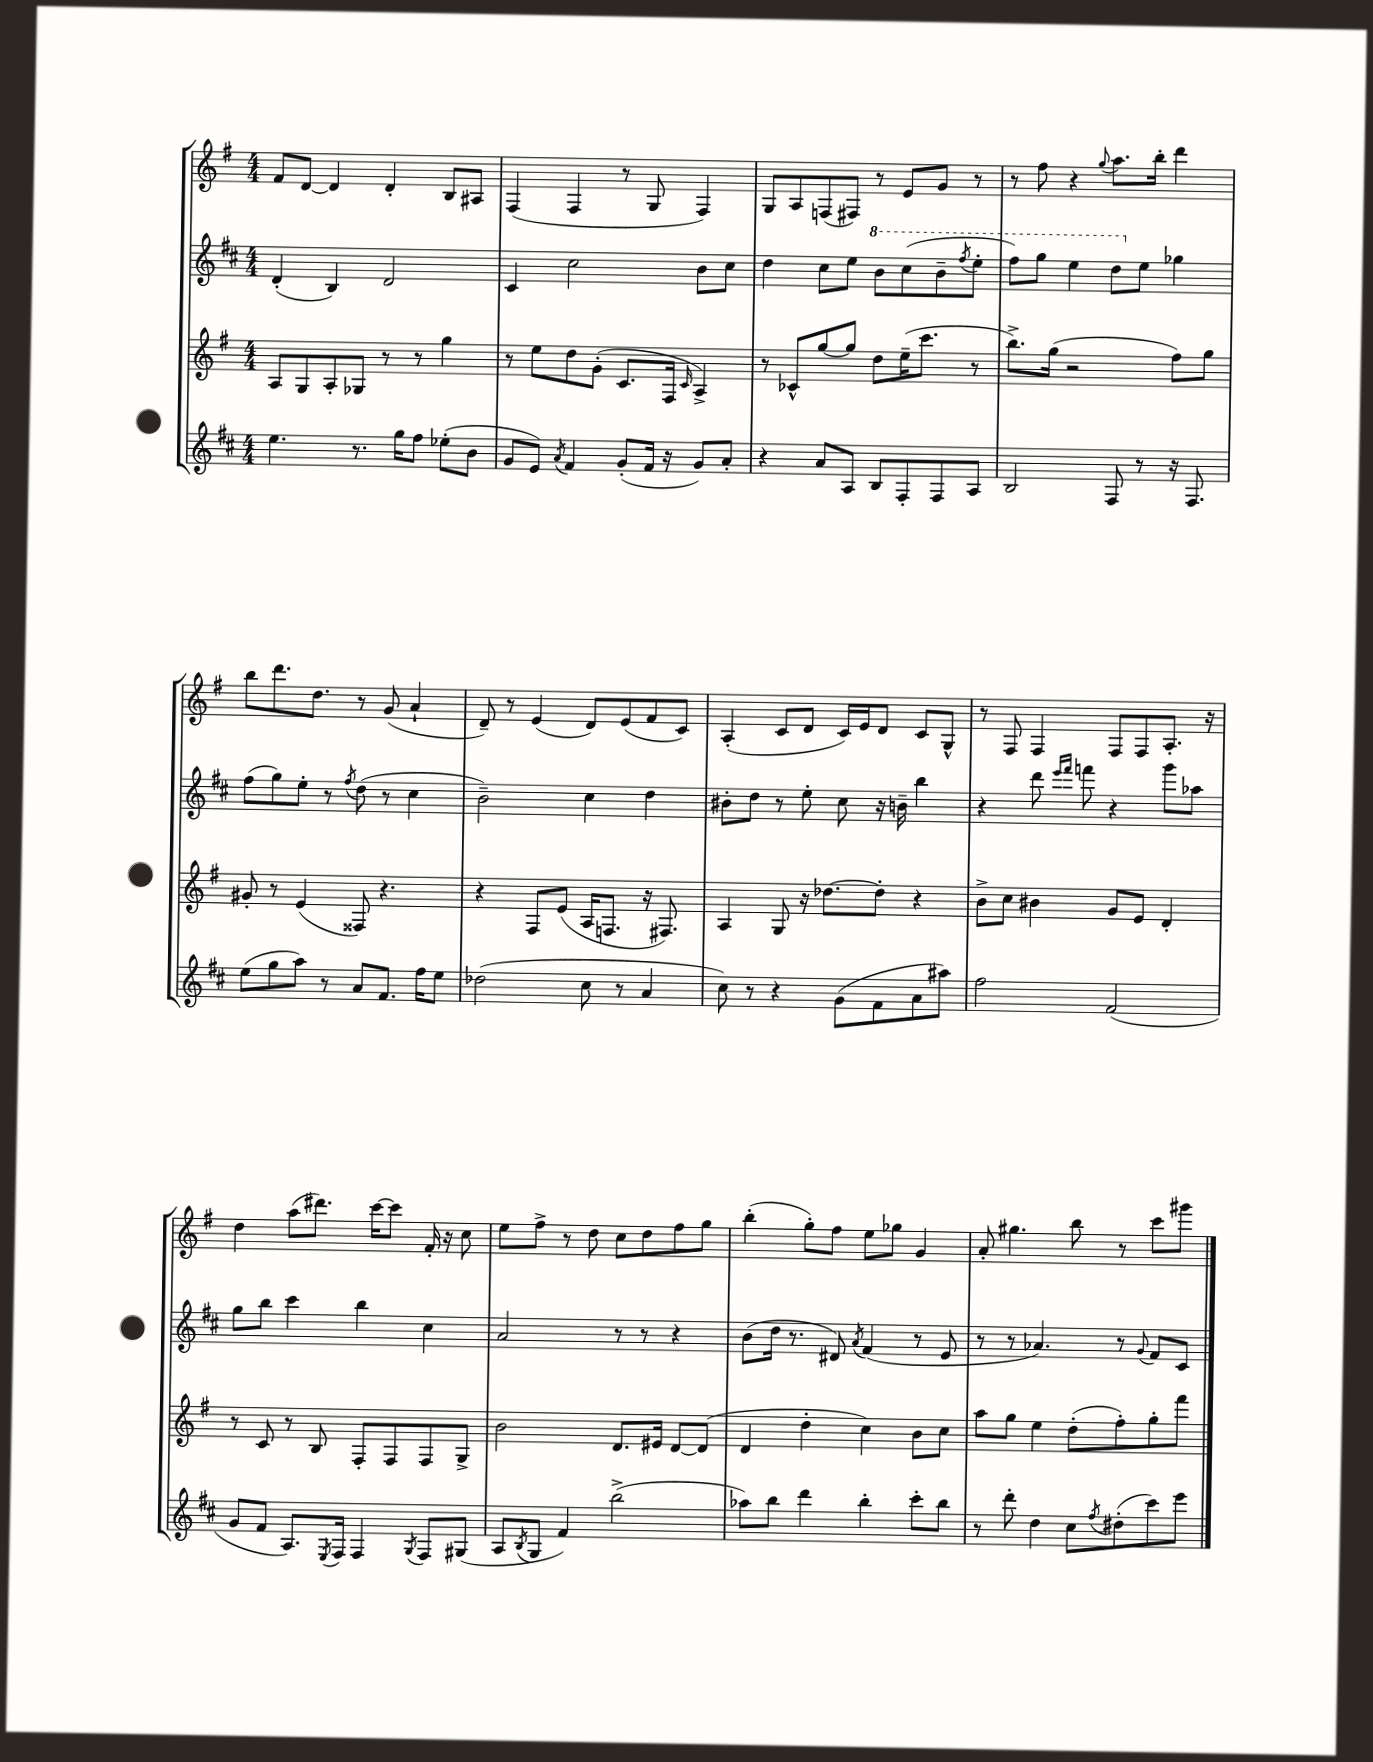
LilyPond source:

<<
\new StaffGroup <<
\new Staff = "s0" {
    \clef treble \key g \major \numericTimeSignature \time 4/4
    fis'8 d'8~ d'4 d'4-. b8 ais8 |
    fis4( fis4 r8 g8 fis4) |
    g8 a8 f8( fis8) r8 e'8 g'8 r8 |
    r8 fis''8 r4 \appoggiatura { g''8 } a''8. b''16-. d'''4 |
    b''8 d'''8. d''8. r8 g'8( a'4-! |
    d'8--) r8 e'4( d'8) e'8( fis'8 c'8) |
    a4-.( c'8 d'8 c'16) e'16 d'8 c'8 g8-^ |
    r8 fis8 fis4 fis8 fis8 a8.-. r16 |
    d''4 a''8( dis'''8.) c'''16~ c'''8 fis'16-. r16 c''8 |
    e''8 fis''8-> r8 d''8 c''8 d''8 fis''8 g''8 |
    b''4-.( g''8-.) fis''8 e''8 ges''8 g'4 |
    a'8-. gis''4. b''8 r8 c'''8 gis'''8 \bar "|." |
}
\new Staff = "s1" {
    \clef treble \key d \major \numericTimeSignature \time 4/4
    d'4-.( b4) d'2 |
    cis'4 cis''2 b'8 cis''8 |
    d''4 cis''8 e''8 \ottava #1 b''8 cis'''8( b''8-- \acciaccatura { fis'''8 } e'''8-. |
    fis'''8) g'''8 e'''4 d'''8 \ottava #0 e''8 ges''4 |
    fis''8( g''8) e''8-. r8 \acciaccatura { fis''8 } d''8( r8 cis''4 |
    b'2--) cis''4 d''4 |
    bis'8-. d''8 r8 e''8-. cis''8 r16 b'16-- b''4 |
    r4 d'''8 \grace { e'''16 fis'''16 } f'''8 r4 g'''8 aes''8 |
    g''8 b''8 cis'''4 b''4 cis''4 |
    a'2 r8 r8 r4 |
    b'8( d''16 r8. dis'8) \acciaccatura { a'8 } fis'4( r8 e'8 |
    r8 r8 aes'4.) r8 \appoggiatura { g'8 } fis'8 cis'8 \bar "|." |
}
\new Staff = "s2" {
    \clef treble \key g \major \numericTimeSignature \time 4/4
    a8 g8 a8-. ges8 r8 r8 g''4 |
    r8 e''8 d''8 g'8-.( c'8. fis16 \grace { c'16 } a4->) |
    r8 ces'8-^ g''8~ g''8 d''8 e''16--( c'''8. r8 |
    b''8.->) g''16( r2 fis''8) g''8 |
    gis'8-. r8 e'4( fisis8) r4. |
    r4 fis8 e'8( a16 f8. r16 fis8.) |
    a4 g8 r16 des''8.~ des''8-. r4 |
    b'8-> c''8 bis'4 g'8 e'8 d'4-. |
    r8 c'8 r8 b8 fis8-. fis8 fis8 g8-> |
    b'2 d'8. eis'16 d'8~ d'8( |
    d'4 d''4-. c''4) b'8 c''8 |
    a''8 g''8 e''4 d''8-.( fis''8-.) g''8-. fis'''8 \bar "|." |
}
\new Staff = "s3" {
    \clef treble \key d \major \numericTimeSignature \time 4/4
    e''4. r8. g''16 fis''8 ees''8-.( b'8 |
    g'8 e'8) \acciaccatura { a'8 } fis'4 g'8-.( fis'16 r16 g'8) a'8-. |
    r4 a'8 a8 b8 fis8-. fis8 a8 |
    b2 fis8 r8 r16 fis8. |
    e''8( g''8 a''8) r8 a'8 fis'8. fis''16 e''8 |
    des''2( cis''8 r8 a'4 |
    cis''8) r8 r4 g'8( fis'8 a'8 ais''8) |
    fis''2 fis'2( |
    g'8 fis'8 a8.) \acciaccatura { e8 } fis16 fis4 \acciaccatura { g8 } fis8 gis8( |
    a8 \acciaccatura { b8 } g8 fis'4) b''2->( |
    aes''8) b''8 d'''4 b''4-. cis'''8-. b''8 |
    r8 d'''8-. d''4 cis''8 \acciaccatura { fis''8 } dis''8-.( cis'''8) e'''8 \bar "|." |
}
>>
>>
\layout { \context { \Score \remove "Bar_number_engraver" } }
